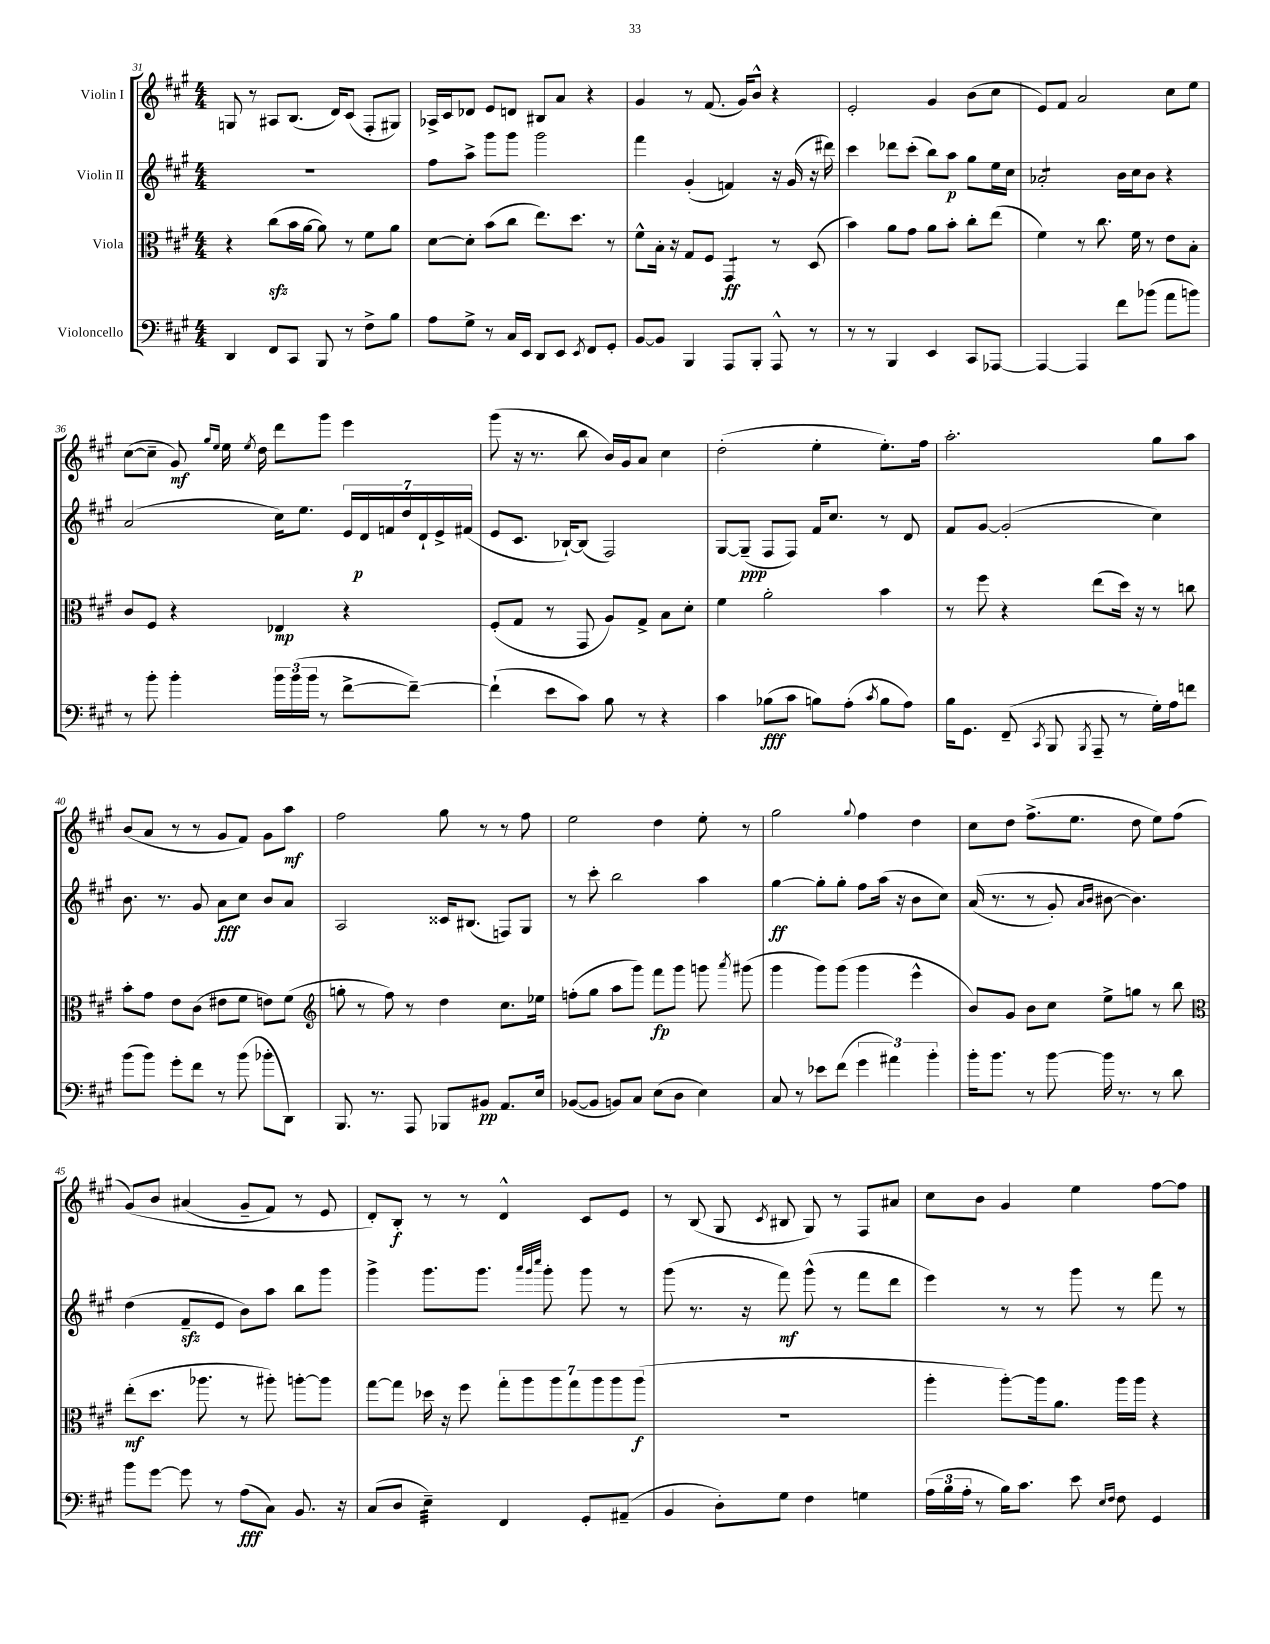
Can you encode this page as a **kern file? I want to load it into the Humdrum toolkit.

**kern	**kern	**kern	**kern
*staff4	*staff3	*staff2	*staff1
*clefF4	*clefC3	*clefG2	*clefG2
*k[f#c#g#]	*k[f#c#g#]	*k[f#c#g#]	*k[f#c#g#]
*M4/4	*M4/4	*M4/4	*M4/4
4DD	4r	1r	8G
.	.	.	8r
8FF#	(8cc#	.	8A#
8CC#	16b	.	(8.B
.	[16a	.	.
8BBB	8a])	.	.
.	.	.	16d)
8r	8r	.	(8c#
8F#^	8f#	.	8F#'
8B	8a	.	8G#)
=	=	=	=
8A	[8d	8ff#	16A-^
.	.	.	16c#
8G#^	8d']	8aa^	8d-
8r	(8b	8ggg#	8e
16C#	8cc#	8ggg#	8d
16EE	.	.	.
8DD	8.ee)	2ggg#	8B#
8EE	.	.	8a
.	8.dd	.	.
8qEE	.	.	.
8FF#	.	.	4r
8GG#'	8r	.	.
=	=	=	=
[8BB	8f#^^	4fff#	4g#
8BB]	16B'	.	.
.	16r	.	.
4BBB	8G#	(4g#'	8r
.	8F#	.	(8.f#
8AAA	4GG#	4f)	.
.	.	.	16g#)
8BBB'	.	.	8b^^
8AAA^^	8r	16r	4r
.	.	(16g#	.
8r	(8D	16r	.
.	.	16ddd#)	.
=	=	=	=
8r	4b)	4ccc#	2e'
8r	.	.	.
4BBB	8a	8ddd-	.
.	8g#	(8ccc#'	.
4EE	8a	8bb)	4g#
.	8b'	8aa	.
8CC#	8cc#'	8gg#	(8b
[8AAA-	(8ee	16ee	8cc#
.	.	16cc#	.
=	=	=	=
4AAA-_	4f#)	2a-'	8e)
.	.	.	8f#
4AAA-]	8r	.	2a
.	8.cc#	.	.
8f#	.	16b	.
.	16f#	16cc#	.
(8b-	8r	8b	.
8a	8e	4r	8cc#
8b)	8B'	.	8ee
=	=	=	=
8r	8c#	(2a	([8cc#
8b'	8F#	.	8cc#~]
4b'	4r	.	8g#)
.	.	.	16qqgg#
.	.	.	16qqee
.	.	.	16ee
.	.	.	8qee
.	.	.	16dd
24b	4E-	16cc#)	8ddd
(24b	.	.	.
.	.	8.ee	.
24b	.	.	.
8r	.	.	8ggg#
[8f#^	4r	28e	4eee
.	.	28d	.
.	.	28f	.
.	.	28dd	.
8f#~_)	.	.	.
.	.	28d`	.
.	.	28e^	.
.	.	(28f#	.
=	=	=	=
(4f#`]	(8F#'	8e	(8ggg#
.	8G#	8.c#	16r
.	.	.	8.r
8e	8r	.	.
.	.	[16B-`)	.
8c#)	8GG#	(8B-]	8bb
8B	8A)	2F#)	16b)
.	.	.	16g#
8r	8G#^	.	8a
4r	8B	.	4cc#
.	8d'	.	.
=	=	=	=
4c#	4f#	[8G#	(2dd'
.	.	(8G#~]	.
(8B-	2a'	8F#	.
8c#	.	8F#)	.
8B)	.	16f#	4ee'
.	.	8.cc#	.
(8A'	.	.	.
8qc#	.	.	.
8B	4b	8r	8.ee')
8A)	.	8d	.
.	.	.	16ff#
=	=	=	=
16B	8r	8f#	2.aa'
8.GG#	.	.	.
.	8ff#	[8g#	.
(8FF#~	4r	(2g#']	.
8qCC#	.	.	.
8BBB	.	.	.
8qBBB	.	.	.
8AAA~	(8ee	.	.
8r	16dd)	.	.
.	16r	.	.
16G#')	8r	4cc#)	8gg#
16A	.	.	.
8f	8cc	.	8aa
=	=	=	=
(8b	8b'	8.b	(8b
8b)	8g#	.	8a
.	.	8.r	.
8g#'	8e	.	8r
8f#	(8c#	8g#	8r
8r	8e#	8a	8g#
(8b	8f#	8cc#	8f#)
8b-'	8e)	8b	8g#
8DD)	(8f#	8a	8aa
=	=	=	=
*	*clefG2	*	*
8.BBB	8gg'	2A	2ff#
.	8r	.	.
8.r	.	.	.
.	8ff#)	.	.
8AAA	8r	.	.
8BBB-	4dd	16c##	8gg#
.	.	(8.B#	.
8BB#	.	.	8r
8.AA	8.cc#	8F)	8r
.	.	8G#	8ff#
16E	16ee-	.	.
=	=	=	=
([8BB-	(8ff'	8r	2ee
8BB-]	8gg#	8ccc#'	.
8BB)	8aa	2bb	.
8C#	8ggg#)	.	.
(8E	8fff#	.	4dd
8D	8ggg#	.	.
4E)	8ggg	4aa	8ee'
.	8qaaa	.	.
.	(8ggg#	.	8r
=	=	=	=
8C#	4ggg#	[4gg#	2gg#
8r	.	.	.
8e-	8ggg#)	8gg#']	.
(8f#	(8ggg#	8gg#'	.
.	.	.	8qqgg#
6g#	4ggg#	8ff#	4ff#
.	.	(16aa	.
6a#)	.	.	.
.	.	16r	.
.	4eee^^	8b	4dd
6b'	.	.	.
.	.	8cc#)	.
=	=	=	=
16b'	8b)	&((16a	8cc#
8.b	.	8.r	.
.	8g#	.	8dd
8r	8b	8r	(8.ff#^
[8b	8cc#	8g#')	.
.	.	.	8.ee
.	.	16qqa	.
.	.	16qqb	.
16b]	8ee^	[8b#	.
8.r	.	.	.
.	8gg	4.b#]&)	8dd
8r	8r	.	8ee)
8d	8bb	.	(8ff#
=	=	=	=
*	*clefC3	*	*
8b	(8ee'	(4dd	&(8g#)
[8g#	8.dd	.	8b
8g#]	.	8f#~	(4a#
.	8.aa-	.	.
8r	.	8e	.
(8A	8r	8b)	8g#~
8C#)	8aa#')	8aa	8f#)
8.BB	[8aa'	8bb	8r
.	8aa]	8ggg#	8e
16r	.	.	.
=	=	=	=
(8C#	[8gg#	4ggg#^	8d'&)
8D	8gg#]	.	8B'
4E~)	16dd-	8.ggg#	8r
.	16r	.	.
.	8ff#	.	8r
.	.	8.ggg#	.
4FF#	14gg#'	.	4d^^
.	14aa	.	.
.	.	32qqaaa	.
.	.	32qqggg#	.
.	.	32qqcccc#	.
.	.	8ggg#'	.
.	14aa	.	.
.	14gg#	.	.
8GG#'	.	8ggg#	8c#
.	14aa	.	.
.	14aa	.	.
(8AA#~	.	8r	8e
.	(14aa	.	.
=	=	=	=
4BB	1r	(8ggg#	8r
.	.	8.r	(8B
8D')	.	.	8G#
.	.	16r	.
.	.	.	8qc#
8G#	.	8fff#)	8B#
4F#	.	(8ggg#^^	8G#)
.	.	8r	8r
4G	.	8fff#	8F#
.	.	8ddd	8a#
=	=	=	=
(24A	4aa'	4eee)	8cc#
24B	.	.	.
24A'	.	.	.
8r	.	.	8b
16B)	[8aa')	8r	4g#
8.c#	.	.	.
.	16aa]	8r	.
.	8.a	.	.
8e	.	8ggg#	4ee
16qqE	.	.	.
16qqF#	.	.	.
8F#	16aa	8r	.
.	16aa	.	.
4GG#	4r	8fff#	[8ff#
.	.	8r	8ff#]
==	==	==	==
*-	*-	*-	*-
